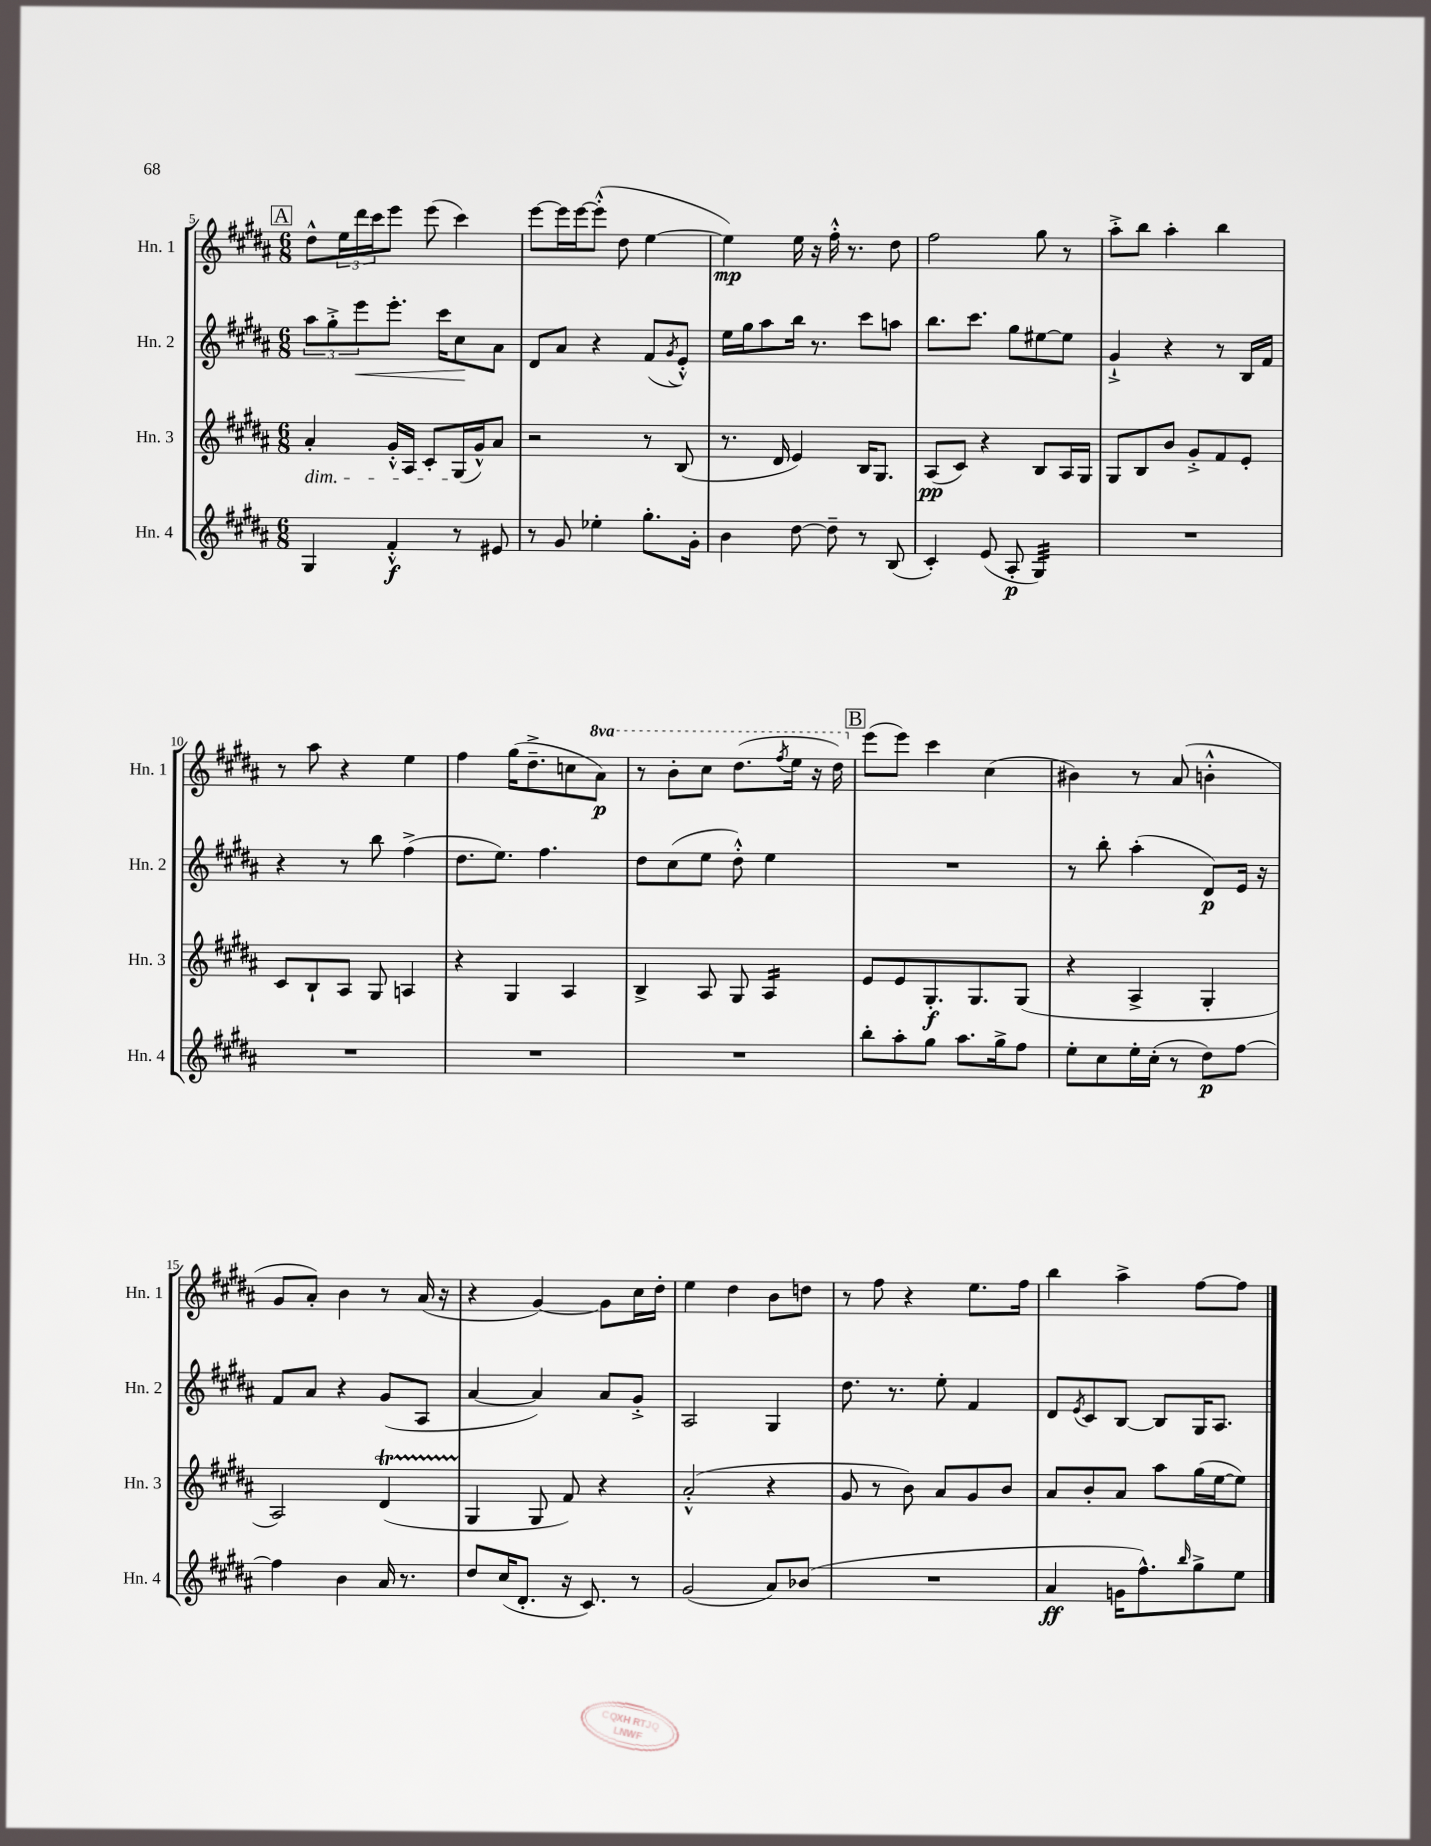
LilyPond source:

<<
\new StaffGroup <<
\new Staff = "s0" \with { instrumentName = "Hn. 1" shortInstrumentName = "Hn. 1" } {
    \clef treble \key b \major \numericTimeSignature \time 6/8 \set Staff.ottavationMarkups = #ottavation-simple-ordinals
    \mark \markup { \box "A" } dis''8-^ \tuplet 3/2 { e''16 dis'''16 cis'''16 } e'''8 e'''8( cis'''4) |
    e'''8~ e'''16 e'''16~ e'''8-.-^( dis''8 e''4~ |
    e''4\mp) e''16 r16 fis''16-.-^ r8. dis''8 |
    fis''2 gis''8 r8 |
    ais''8-.-> b''8 ais''4-. b''4 |
    r8 ais''8 r4 e''4 |
    fis''4 gis''16( dis''8.---> c''8 \ottava #1 ais''8\p) |
    r8 b''8-. cis'''8 dis'''8.( \acciaccatura { fis'''8 } e'''16 r16 dis'''16) \ottava #0 |
    \mark \markup { \box "B" } e'''8( e'''8) cis'''4 cis''4( |
    bis'4) r8 ais'8( b'4-.-^ |
    gis'8 ais'8-.) b'4 r8 ais'16( r16 |
    r4 gis'4~) gis'8 cis''16 dis''16-. |
    e''4 dis''4 b'8 d''8 |
    r8 fis''8 r4 e''8. fis''16 |
    b''4 ais''4-> fis''8~ fis''8 \bar "|." |
}
\new Staff = "s1" \with { instrumentName = "Hn. 2" shortInstrumentName = "Hn. 2" } {
    \clef treble \key b \major \numericTimeSignature \time 6/8
    \mark \markup { \box "A" } \tuplet 3/2 { ais''8 gis''8-.-> e'''8\< } e'''8.-. cis'''16 cis''8\! ais'8 |
    dis'8 ais'8 r4 fis'8( \acciaccatura { gis'8 } e'8-.-^) |
    e''16 gis''16 ais''8 b''16 r8. cis'''8 a''8 |
    b''8. cis'''8. gis''8 eis''8~ eis''8 |
    gis'4-!-> r4 r8 b16 fis'16 |
    r4 r8 b''8 fis''4->( |
    dis''8. e''8.) fis''4. |
    dis''8 cis''8( e''8 dis''8-.-^) e''4 |
    \mark \markup { \box "B" } R2. |
    r8 b''8-. ais''4-.( dis'8\p) e'16 r16 |
    fis'8 ais'8 r4 gis'8( ais8 |
    ais'4~ ais'4) ais'8 gis'8-.-> |
    ais2 gis4 |
    dis''8. r8. e''8-. fis'4 |
    dis'8 \acciaccatura { e'8 } cis'8 b8~ b8 gis16 ais8. \bar "|." |
}
\new Staff = "s2" \with { instrumentName = "Hn. 3" shortInstrumentName = "Hn. 3" } {
    \clef treble \key b \major \numericTimeSignature \time 6/8
    \mark \markup { \box "A" } ais'4-.\dim gis'16-.-^ ais16 cis'8-. gis16\!( gis'16-^) ais'8 |
    r2 r8 b8( |
    r8. dis'16 e'4) b16 gis8. |
    ais8\pp( cis'8) r4 b8 ais16 gis16 |
    gis8 b8 b'8 gis'8-.-> fis'8 e'8-. |
    cis'8 b8-! ais8 gis8 a4 |
    r4 gis4 ais4 |
    b4-> ais8 gis8 ais4:16 |
    \mark \markup { \box "B" } e'8 e'8 gis8.-.\f gis8. gis8( |
    r4 ais4-> gis4-. |
    ais2) dis'4\startTrillSpan( |
    gis4\stopTrillSpan gis8 fis'8) r4 |
    ais'2-.-^( r4 |
    gis'8 r8 b'8) ais'8 gis'8 b'8 |
    ais'8 b'8-. ais'8 ais''8 gis''16( e''16~ e''8) \bar "|." |
}
\new Staff = "s3" \with { instrumentName = "Hn. 4" shortInstrumentName = "Hn. 4" } {
    \clef treble \key b \major \numericTimeSignature \time 6/8
    \mark \markup { \box "A" } gis4 fis'4-.-^\f r8 eis'8 |
    r8 gis'8 ees''4-. gis''8.-. gis'16-. |
    b'4 dis''8~ dis''8-- r8 b8( |
    cis'4-.) e'8( ais8-.\p gis4:32) |
    R2. |
    R2. |
    R2. |
    R2. |
    \mark \markup { \box "B" } b''8-. ais''8-. gis''8 ais''8. gis''16-> fis''8 |
    e''8-. cis''8 e''16-. cis''16-.( r8 dis''8\p) fis''8~ |
    fis''4 b'4 ais'16 r8. |
    dis''8 cis''16( dis'8.-. r16 cis'8.) r8 |
    gis'2( ais'8) bes'8( |
    R2. |
    ais'4\ff g'16 fis''8.-^) \grace { b''16 } gis''8-> e''8 \bar "|." |
}
>>
>>
\layout { \context { \Score currentBarNumber = #5 } }
